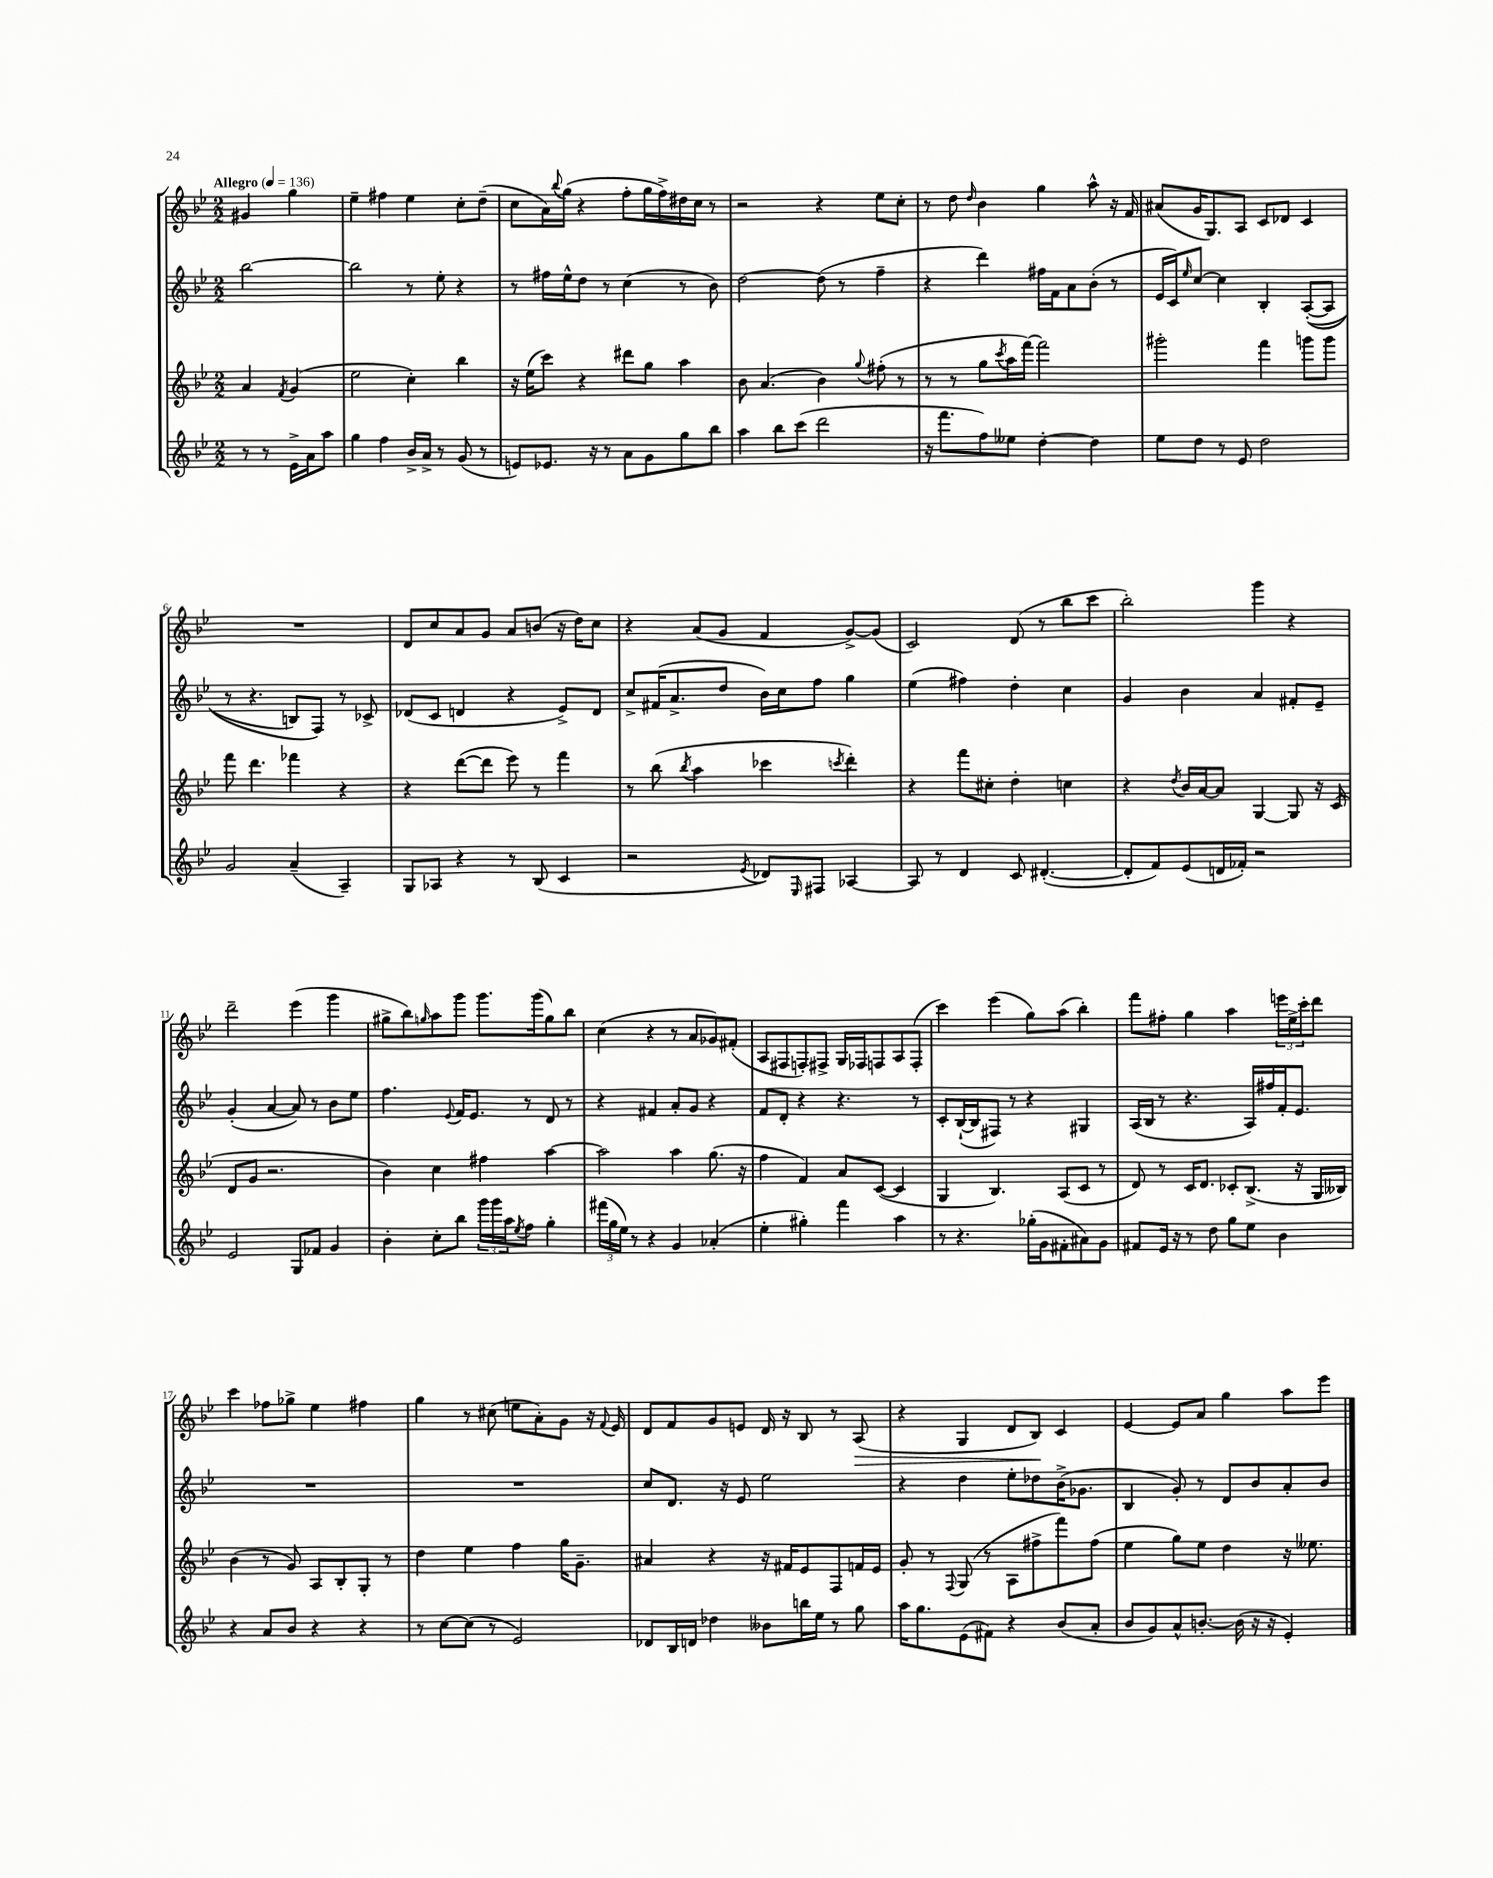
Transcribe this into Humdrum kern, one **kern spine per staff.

**kern	**kern	**kern	**kern	**dynam
*part4	*part3	*part2	*part1	*part1
*staff4	*staff3	*staff2	*staff1	*staff1
*clefG2	*clefG2	*clefG2	*clefG2	*
*k[b-e-]	*k[b-e-]	*k[b-e-]	*k[b-e-]	*
*M2/2	*M2/2	*M2/2	*M2/2	*
*MM136	*MM136	*MM136	*MM136	*
=	=	=	=	=
!	!	!	!LO:TX:a:B:t=Allegro	!
8r	4a/	[2bb-\	4g#X/	.
8r	.	.	.	.
.	8qf/	.	.	.
16e-^\LL	(4g/	.	4gg\	.
16a\J	.	.	.	.
8aa\J	.	.	.	.
=1	=1	=1	=1	=1
4gg\	2ee-\	2bb-\]	4ee-~\	.
4ff\	.	.	4ff#X\	.
16b-^/LL	4cc'\)	8r	4ee-\	.
16a^/JJ	.	.	.	.
8r	.	8ee-'\	.	.
(8g/	4bb-\	4r	8cc'\L	.
8r	.	.	(8dd~\J	.
=2	=2	=2	=2	=2
8en/L)	16r	8r	8cc\L	.
.	(16ee-\KL	.	.	.
8.e-X/J	8ccc\J)	16ff#X\LL	16a\L)	.
.	.	.	8qqbb-/	.
.	.	16ee-^^\J	(16gg\JJ	.
.	4r	8dd\J	4r	.
16r	.	.	.	.
8r	.	8r	.	.
8a\L	8ddd#X\L	(4cc\	8ff'\L	.
8g\	8gg\J	.	16gg\L	.
.	.	.	16ff^\)	.
8gg\	4aa\	8r	16dd#X\	.
.	.	.	16cc\JJ	.
8bb-\J	.	8b-\)	8r	.
=3	=3	=3	=3	=3
4aa\	8b-\	[2dd\	2r	.
.	(4.a/	.	.	.
8bb-\L	.	.	.	.
(8ccc\J	.	.	.	.
2ddd\	4b-\)	(8dd\]	4r	.
.	.	8r	.	.
.	8qqgg/	.	.	.
.	(8ff#X'\	4ff~\	8ee-\L	.
.	8r	.	8cc'\J	.
=4	=4	=4	=4	=4
16r	8r	4r	8r	.
8.fff\L	.	.	.	.
.	8r	.	8dd\	.
.	.	.	16qqdd/	.
8ff\)	8gg\L	4ddd\)	4b-\	.
.	8qccc/	.	.	.
8ee--X\J	16aa\L	.	.	.
.	[16fff\JJ)	.	.	.
[4dd'\	2fff\]	16ff#X\LL	4gg\	.
.	.	16f\J	.	.
.	.	8a\	.	.
4dd\]	.	(8b-'\J	8aa^^\	.
.	.	8r	16r	.
.	.	.	16f/	.
=5	=5	=5	=5	=5
8ee-\L	2ggg#X'\	16e-/LL	(8a#X/L	.
.	.	16c/J)	.	.
.	.	16qqee-/	.	.
8dd\J	.	[8cc/J	16g/K	.
.	.	.	8.G/)	.
8r	.	4cc\]	.	.
8e-/	.	.	8A/J	.
2dd\	4fff\	4B-'/	8c/L	.
.	.	.	8d-X/J	.
.	8gggn\L	(([8A'/L	4c/	.
.	8ggg\J	8A/J]	.	.
!!LO:LB:g=z
=6	=6	=6	=6	=6
2g/	8fff\	8r	1r	.
.	4.ddd\	4.r	.	.
(4a~/	4fff-X\	8Bn/L)	.	.
.	.	8F/J)	.	.
4A~/)	4r	8r	.	.
.	.	8c-X^/	.	.
=7	=7	=7	=7	=7
8G/L	4r	(8d-X/L	8d/L	.
8A-X/J	.	8c/J	8cc/	.
4r	([8ddd\L	4dn/	8a/	.
.	8ddd\J]	.	8g/J	.
8r	8eee-\)	4r	8a/L	.
(8B-/	8r	.	(8bn/J	.
4c/	4fff\	8e-^/L)	16r	.
.	.	.	16dd\KL)	.
.	.	8d/J	8cc\J	.
=8	=8	=8	=8	=8
2r	8r	8cc^/L	4r	.
.	(8bb-\	(16f#X/K	.	.
.	.	8.a^/	.	.
.	8qbb-/	.	.	.
.	4aa\	.	(8a/L	.
.	.	8dd/J	8g/J	.
8qe-/	.	.	.	.
8d-X/L)	4ccc-X\	16b-\LL)	4f/	.
.	.	16cc\J	.	.
16qqE-/	.	.	.	.
8F#X/J	.	8ff\J	.	.
.	8qcccn/	.	.	.
[4A-X/	4ddd'\)	4gg\	[8g^/L)	.
.	.	.	(8g/J]	.
=9	=9	=9	=9	=9
8A-/]	4r	(4ee-\	2c/)	.
8r	.	.	.	.
4d/	8fff\L	4ff#X\)	.	.
.	8cc#X'\J	.	.	.
8c/	4dd'\	4dd'\	(8d/	.
([4.d#X'/	.	.	8r	.
.	4ccn\	4cc\	8bb-\L	.
.	.	.	8ccc\J	.
=10	=10	=10	=10	=10
8d#'/L]	4r	4g/	2bb-'\)	.
8f/)	.	.	.	.
.	8qdd/	.	.	.
(8e-/	16b-/LL	4b-\	.	.
.	[16a/J	.	.	.
16dn/L	8a/J]	.	.	.
16f-X'/JJ)	.	.	.	.
2r	[4G/	4a/	4ggg\	.
.	8G/]	8f#X'/L	4r	.
.	16r	8e-~/J	.	.
.	(16c/	.	.	.
!!LO:LB:g=z
=11	=11	=11	=11	=11
2e-/	8d/L	(4g'/	2ddd~\	.
.	8g/J	.	.	.
.	2.r	[4a/	.	.
8G/L	.	8a/])	(4eee-\	.
8f-X/J	.	8r	.	.
4g/	.	8b-\L	4ggg\	.
.	.	8ee-\J	.	.
=12	=12	=12	=12	=12
4b-'\	4b-\)	4.ff\	8gg#X^\L	.
.	.	.	8bb-\)	.
.	.	.	16qqggn/	.
8cc'\L	4cc\	.	8aa\	.
.	.	8qqe-/	.	.
8bb-\J	.	16f/KL	8ggg\J	.
.	.	8.e-/J	.	.
24ggg\LL	4ff#X\	.	8.ggg\L	.
24ggg\	.	.	.	.
24aa\J	.	.	.	.
8qee-/	.	.	.	.
8ff\J	.	8r	.	.
.	.	.	(16ggg\k	.
4gg'\	[4aa\	8d/	8gg\)	.
.	.	8r	8bb-\J	.
=13	=13	=13	=13	=13
(24fff#X\LL	2aa\]	4r	(4cc\	.
24gg\	.	.	.	.
24ee-\JJ)	.	.	.	.
8r	.	.	.	.
4r	.	4f#X/	4r	.
4g/	4aa\	8a'/L	8r	.
.	.	8g/J	8a/L	.
(4a-X'/	(8.gg\	4r	8g-X/)	.
.	.	.	(8f#X'/J	.
.	16r	.	.	.
=14	=14	=14	=14	=14
4ee-'\	4ff\	8f/L	8A/L	.
.	.	8d'/J	8F#X/	.
4gg#X'\)	4f/)	4r	8Fn'/)	.
.	.	.	8F#X^/J	.
4fff\	8a/L	4.r	16G/LL	.
.	.	.	16F-X/J	.
.	([8c/J	.	8Fn/	.
4aa\	4c/]	.	8A/	.
.	.	8r	(8F'/J	.
=15	=15	=15	=15	=15
8r	4G/	8c'/L	4ccc\)	.
4.r	.	([16B-`/L	.	.
.	.	16B-/J]	.	.
.	4.B-/)	8F#X/J)	(4eee-\	.
.	.	8r	.	.
(16gg-X'\LL	.	4r	8gg\L)	.
16g\J	.	.	.	.
8f#X'\	(8A/L	.	(8aa\J	.
8a#X\)	8c/J	4G#X/	4bb-'\)	.
8g\J	8r	.	.	.
=16	=16	=16	=16	=16
8f#X/L	8d/)	(16A/LL	8fff\L	.
.	.	16B-/JJ	.	.
16e-/Jk	8r	8r	8ff#X'\J	.
16r	.	.	.	.
8r	16c/KL	4.r	4gg\	.
.	8.d/J	.	.	.
8dd\	.	.	.	.
8gg\L	8c-X'/L	.	4aa\	.
8ee-\J	(8.B-^/J	16A/LL)	.	.
.	.	16ff#X/	.	.
4b-\	.	16f'/J	24eeen\LL	.
.	.	.	24ee-^\	.
.	16r	8.e-/J	.	.
.	.	.	24ccc'\J	.
.	16G/LL	.	8ddd\J	.
.	16B--X/JJ)	.	.	.
!!LO:LB:g=z
=17	=17	=17	=17	=17
4r	(4b-\	1r	4ccc\	.
8a/L	8r	.	8ff-X\L	.
8b-/J	8g/)	.	8gg-X^\J	.
4r	8A/L	.	4ee-\	.
.	8B-'/	.	.	.
4r	8G'/J	.	4ff#X\	.
.	8r	.	.	.
=18	=18	=18	=18	=18
8r	4dd\	1r	4gg\	.
[8cc\L	.	.	.	.
(8cc\J]	4ee-\	.	8r	.
8r	.	.	(8cc#X\	.
2e-/)	4ff\	.	8een\L	.
.	.	.	8a'\)	.
.	16gg\KL	.	8g\J	.
.	8.g~\J	.	.	.
.	.	.	16r	.
.	.	.	8qqf/	.
.	.	.	16e-/	.
=19	=19	=19	=19	=19
8d-X/L	4a#X/	8cc/L	8d/L	.
16B-/L	.	8.d/J	8f/	.
16dn/JJ	.	.	.	.
4dd-X\	4r	.	8g/	.
.	.	16r	.	.
.	.	8e-/	8en/J	.
8b--X\L	16r	2ee-\	16d/	.
.	16f#X/KL	.	16r	.
16bbn\L	8e-/	.	8B-/	.
16ee-\JJ	.	.	.	.
8r	8F/	.	8r	.
!	!	!	!	!LO:HP:b
8gg\	16fn/L	.	(8A/	>
.	16e-/JJ	.	.	.
=20	=20	=20	=20	=20
16aa\KL	8g'/	4r	4r	.
8.gg\	.	.	.	.
.	8r	.	.	.
.	8qqF/	.	.	.
(8e-\	(8G/	4dd\	4G/	.
8f#X\J)	8r	.	.	.
4r	8A\L	8ee-'\L	8d/L	.
.	8ff#X^\	8dd-X\	8B-/J)	.
(8b-/L	8fff\)	(16b-^\K	4c/	]
.	.	8.g-X\J	.	.
8a'/J	(8ff#\J	.	.	.
=21	=21	=21	=21	=21
8b-/L	4ee-\	4B-/	[4e-/	.
8g/)	.	.	.	.
8a^^/	8gg\L)	8g'/)	8e-/L]	.
[8.bn'/J	8ee-\J	8r	8a/J	.
.	4dd\	8d/L	4gg\	.
(16b\]	.	.	.	.
16r	.	8b-/	.	.
16r	.	.	.	.
4e-'/)	16r	8a'/	8aa\L	.
.	8.ee--X\	.	.	.
.	.	8b-/J	8eee-\J	.
==	==	==	==	==
*-	*-	*-	*-	*-
